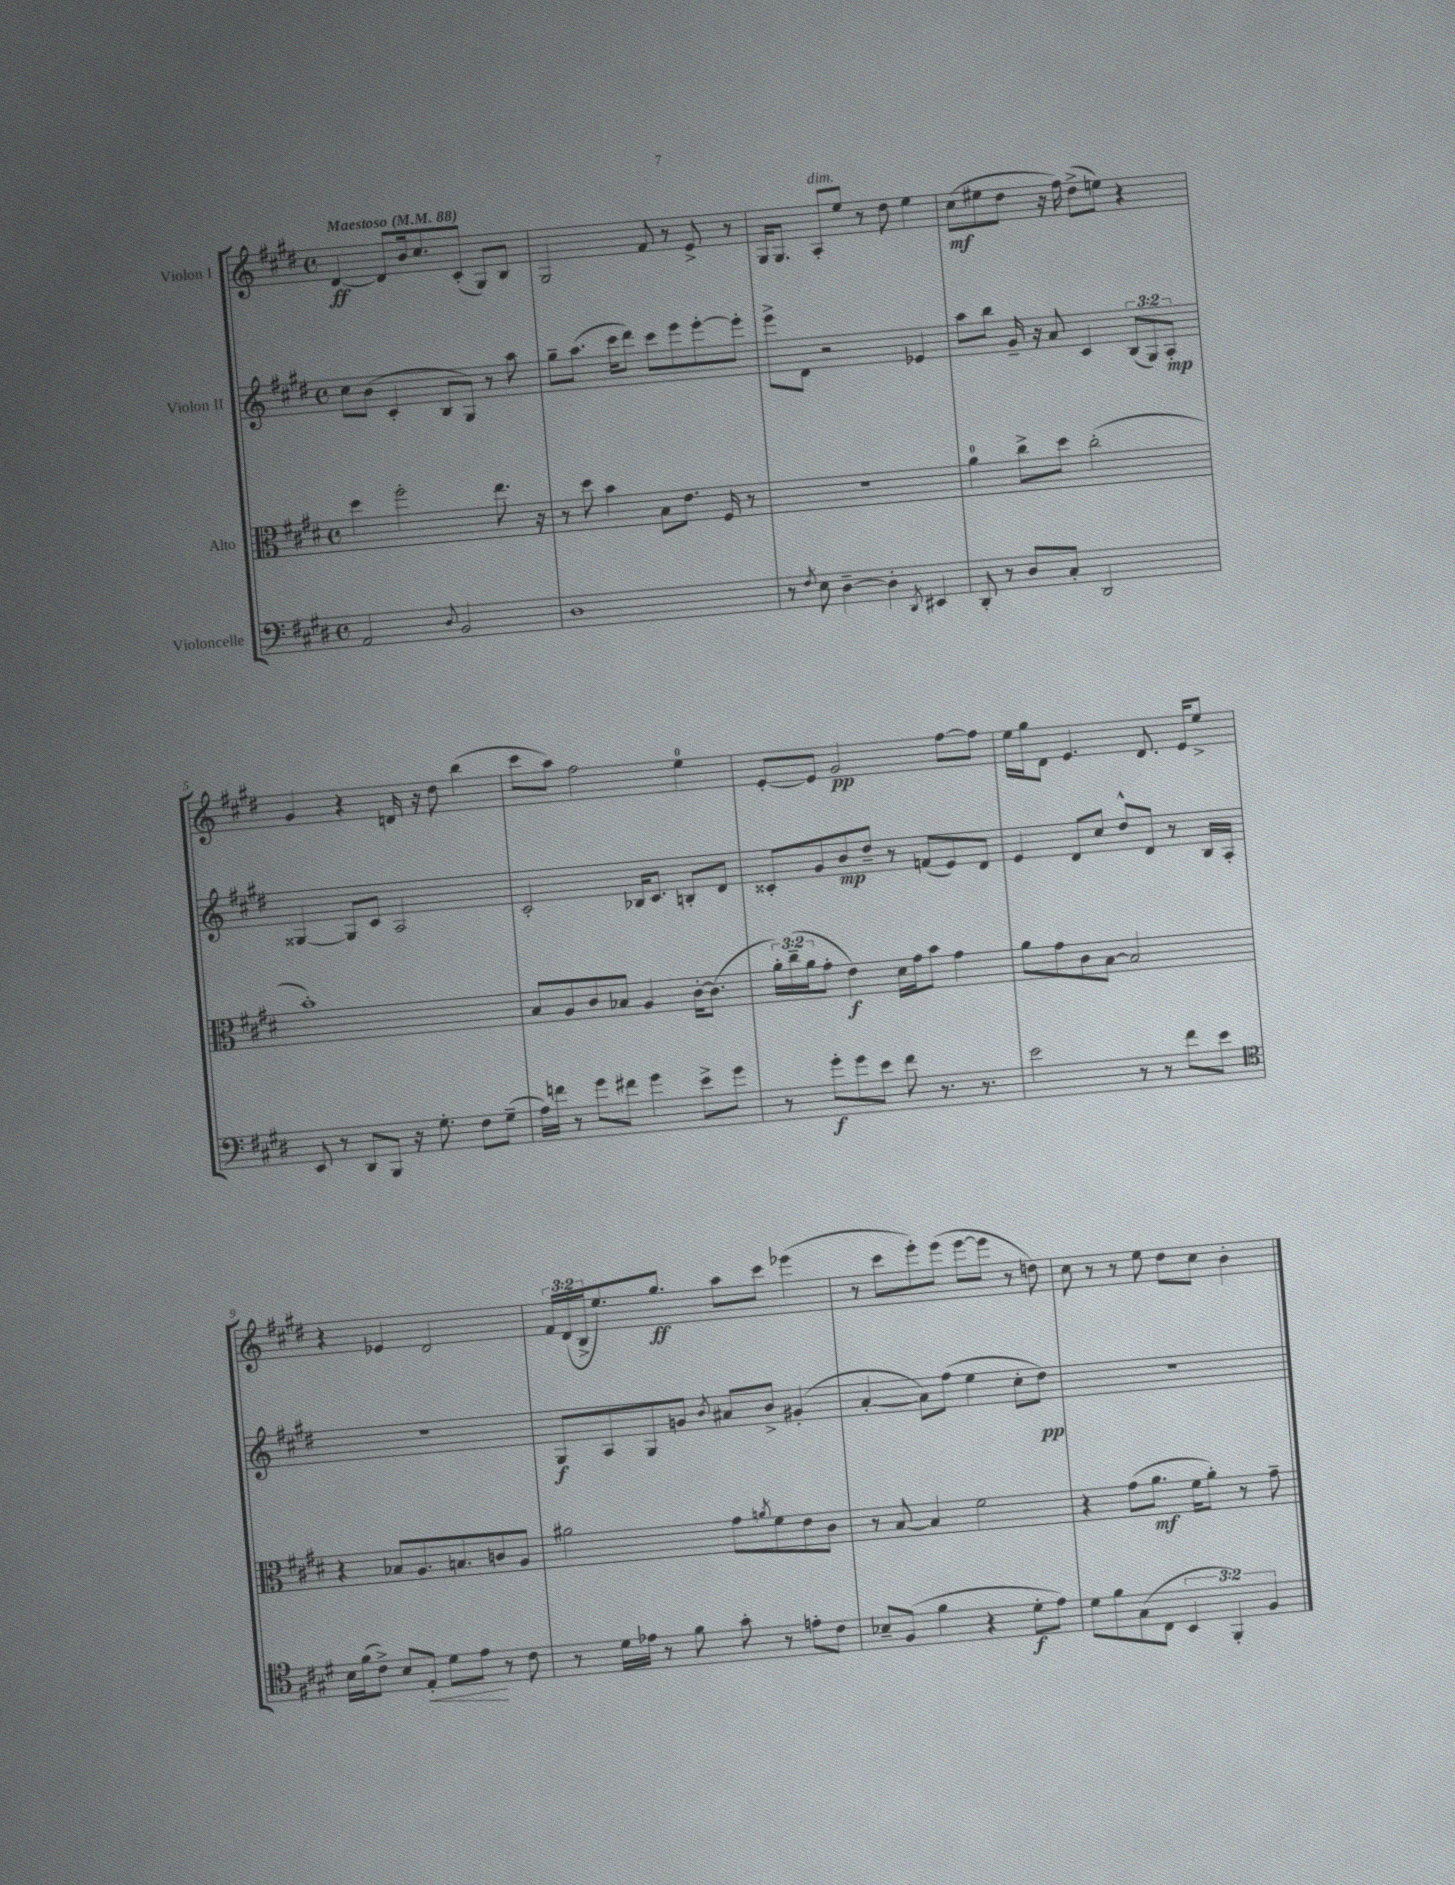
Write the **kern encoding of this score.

**kern	**dynam	**kern	**dynam	**kern	**dynam	**kern	**dynam
*part4	*part4	*part3	*part3	*part2	*part2	*part1	*part1
*staff4	*staff4	*staff3	*staff3	*staff2	*staff2	*staff1	*staff1
*I"Violoncelle	*	*I"Alto	*	*I"Violon II	*	*I"Violon I	*
*clefF4	*	*clefC3	*	*clefG2	*	*clefG2	*
*k[f#c#g#d#]	*	*k[f#c#g#d#]	*	*k[f#c#g#d#]	*	*k[f#c#g#d#]	*
*M4/4	*	*M4/4	*	*M4/4	*	*M4/4	*
*met(c)	*	*met(c)	*	*met(c)	*	*met(c)	*
*MM88	*	*MM88	*	*MM88	*	*MM88	*
=1	=1	=1	=1	=1	=1	=1	=1
!	!	!	!	!	!	!LO:TX:a:B:t=Maestoso	!
2AA/	.	4dd#\	.	8cc#\L	.	[4d#/	ff
.	.	.	.	(8b\J	.	.	.
.	.	2ff#'\	.	4c#'/	.	8d#/L]	.
.	.	.	.	.	.	16b/k	.
.	.	.	.	.	.	8.cc#/	.
8qqD#/	.	.	.	.	.	.	.
2BB/	.	.	.	8B/L	.	.	.
.	.	.	.	8G#/J)	.	(8c#'/J	.
.	.	8.ee\	.	8r	.	8G#/L)	.
.	.	.	.	8aa\	.	8B/J	.
.	.	16r	.	.	.	.	.
=2	=2	=2	=2	=2	=2	=2	=2
1D#	.	8r	.	8gg#~\L	.	2G#/	.
.	.	8dd#\	.	(8.aa\J	.	.	.
.	.	4b\	.	.	.	.	.
.	.	.	.	16ccc#\KL	.	.	.
.	.	.	.	8ddd#\J)	.	.	.
.	.	8B\L	.	8ccc#\L	.	8f#/	.
.	.	8.e\J	.	8eee\	.	8r	.
.	.	.	.	[8eee'\	.	8e^/	.
.	.	16F#/	.	.	.	.	.
.	.	8r	.	8eee'\J]	.	8r	.
=3	=3	=3	=3	=3	=3	=3	=3
8r	.	1r	.	8eee^\L	.	16G#/KL	.
.	.	.	.	.	.	8.G#/J	.
8qF#/	.	.	.	.	.	.	.
8E\	.	.	.	8d#\J	.	.	.
!	!	!	!	!	!	!LO:TX:a:i:t=dim.	!
[4D#~\	.	.	.	2r	.	8A'/L	.
.	.	.	.	.	.	8ee/J	.
4D#'\]	.	.	.	.	.	8r	.
.	.	.	.	.	.	8dd#\	.
8qDD#/	.	.	.	.	.	.	.
4EE#X/	.	.	.	4e-X/	.	4ee\	.
=4	=4	=4	=4	=4	=4	=4	=4
8DD#'/	.	4a\	.	8aa\L	.	(8cc#\L	mf
8r	.	.	.	8bb\J	.	8ee#X\	.
8D#/L	.	8cc#^\L	.	16g#~/	.	8dd#\J	.
.	.	.	.	16r	.	.	.
8C#'/J	.	8dd#\J	.	8a/	.	16r	.
.	.	.	.	.	.	16ff#\)	.
2DD#/	.	(2cc#'\	.	4c#/	.	(8dd#^\L	.
.	.	.	.	.	.	8een\J)	.
.	.	.	.	(12B/L	.	4r	.
.	.	.	.	12G#/)	.	.	.
.	.	.	.	12A'/J	mp	.	.
!!LO:LB:g=z
=5	=5	=5	=5	=5	=5	=5	=5
8EE/	.	1b')	.	[4G##X/	.	4g#/	.
8r	.	.	.	.	.	.	.
8DD#/L	.	.	.	8G##/L]	.	4r	.
8BBB/J	.	.	.	8c#/J	.	.	.
16r	.	.	.	2A/	.	16dn/	.
8.G#'\	.	.	.	.	.	16r	.
.	.	.	.	.	.	8dd#\	.
8F#\L	.	.	.	.	.	(4bb\	.
(8G#~\J	.	.	.	.	.	.	.
=6	=6	=6	=6	=6	=6	=6	=6
16A\LL)	.	8B/L	.	2c#'/	.	8ccc#\L	.
16fn\JJ	.	.	.	.	.	.	.
8r	.	8A/	.	.	.	8aa\J)	.
8g#\L	.	8c#/	.	.	.	2ff#\	.
8f#X\J	.	8B-X/J	.	.	.	.	.
4g#\	.	4A/	.	16B-X/KL	.	.	.
.	.	.	.	8.c#/J	.	.	.
8e^\L	.	[16c#'\KL	.	8Bn'/L	.	4ee\	.
.	.	(8.c#\J]	.	.	.	.	.
8g#\J	.	.	.	8d#/J	.	.	.
=7	=7	=7	=7	=7	=7	=7	=7
8r	.	24a'\LL)	.	8c##X'/L	.	[8e'/L	.
.	.	(24cc#~\	.	.	.	.	.
.	.	24a\J	.	.	.	.	.
8g#'\L	f	8g#'\J	.	8g#/	.	8e/J]	.
8g#\	.	4e\)	f	8b/	mp	2g#/	pp
8e\J	.	.	.	8dd#~/J	.	.	.
8f#\	.	16d#\LL	.	8r	.	.	.
.	.	16g#\J	.	.	.	.	.
8.r	.	8b\J	.	(8fn/L	.	.	.
.	.	4g#\	.	8e/)	.	[8ff#\L	.
8.r	.	.	.	.	.	.	.
.	.	.	.	8d#/J	.	8ff#\J]	.
=8	=8	=8	=8	=8	=8	=8	=8
2e\	.	8a\L	.	4e/	.	16ee\LL	.
.	.	.	.	.	.	16gg#\J	.
.	.	8g#\	.	.	.	8d#\J	.
.	.	8c#\	.	8d#/L	.	4.e/	.
.	.	[8B\J	.	8cc#/J	.	.	.
8r	.	2B/]	.	8dd#^^/L	.	.	.
8r	.	.	.	8d#/J	.	8.d#/	.
8f#\L	.	.	.	8r	.	.	.
.	.	.	.	.	.	16e/KL	.
8e\J	.	.	.	16B/LL	.	8ee^/J	.
.	.	.	.	16A'/JJ	.	.	.
!!LO:LB:g=z
=9	=9	=9	=9	=9	=9	=9	=9
*clefC4	*	*	*	*	*	*	*
16B\LL	.	4r	.	1r	.	4r	.
(16f#\J	.	.	.	.	.	.	.
8c#^\J)	.	.	.	.	.	.	.
8B/L	.	8B-X/L	.	.	.	4e-X/	.
!	!LO:HP:b	!	!	!	!	!	!
8E'/J	<	8.A/	.	.	.	.	.
8d#\L	.	.	.	.	.	2d#/	.
.	.	8.Bn/	.	.	.	.	.
8e\J	.	.	.	.	.	.	.
8r	[	8cn/	.	.	.	.	.
8c#\	.	8A/J	.	.	.	.	.
=10	=10	=10	=10	=10	=10	=10	=10
8r	.	2a#X\	.	8G#/L	f	24f#/LL	.
.	.	.	.	.	.	(24d#/	.
.	.	.	.	.	.	24B^/J	.
16d#\LL	.	.	.	8A/	.	8.ee/)	.
16e-X\JJ	.	.	.	.	.	.	.
8r	.	.	.	8G#/	.	.	.
.	.	.	.	.	.	8.gg#/J	ff
8f#\	.	.	.	8gn/J	.	.	.
.	.	.	.	8qb/	.	.	.
8g#'\	.	8g#\L	.	8a#X/L	.	8aa\L	.
.	.	8qan/	.	.	.	.	.
8r	.	8f#\	.	8b^/J	.	8ccc#\J	.
8en'\L	.	8e\	.	(4g#X'/	.	(4eee-X\	.
8c#\J	.	8c#\J	.	.	.	.	.
=11	=11	=11	=11	=11	=11	=11	=11
8B-X~/L	.	8r	.	[4a'/	.	8r	.
(8F#/J	.	[8B/	.	.	.	8ccc#\L	.
4f#\	.	4B/]	.	8a\L])	.	8eee'\)	.
.	.	.	.	(8ff#\J	.	(8eee\J	.
4r	.	2f#\	.	4ee\	.	[8eee\L	.
.	.	.	.	.	.	8eee\J]	.
8d#'\L	f	.	.	8cc#'\L	.	8r	.
8e\J)	.	.	.	8dd#\J)	pp	8ddn\)	.
=12	=12	=12	=12	=12	=12	=12	=12
8d#\L	.	4r	.	1r	.	8cc#\	.
8f#\	.	.	.	.	.	8r	.
(8G#\	.	(8g#\L	.	.	.	8r	.
8C#\J	.	8.a\J	mf	.	.	8ee\	.
6BB/	.	.	.	.	.	8dd#\L	.
.	.	16f#\KL	.	.	.	.	.
.	.	8a'\J)	.	.	.	8cc#\J	.
6FF#'/)	.	.	.	.	.	.	.
.	.	8r	.	.	.	4b'\	.
6F#/	.	.	.	.	.	.	.
.	.	8g#~\	.	.	.	.	.
==	==	==	==	==	==	==	==
*-	*-	*-	*-	*-	*-	*-	*-
